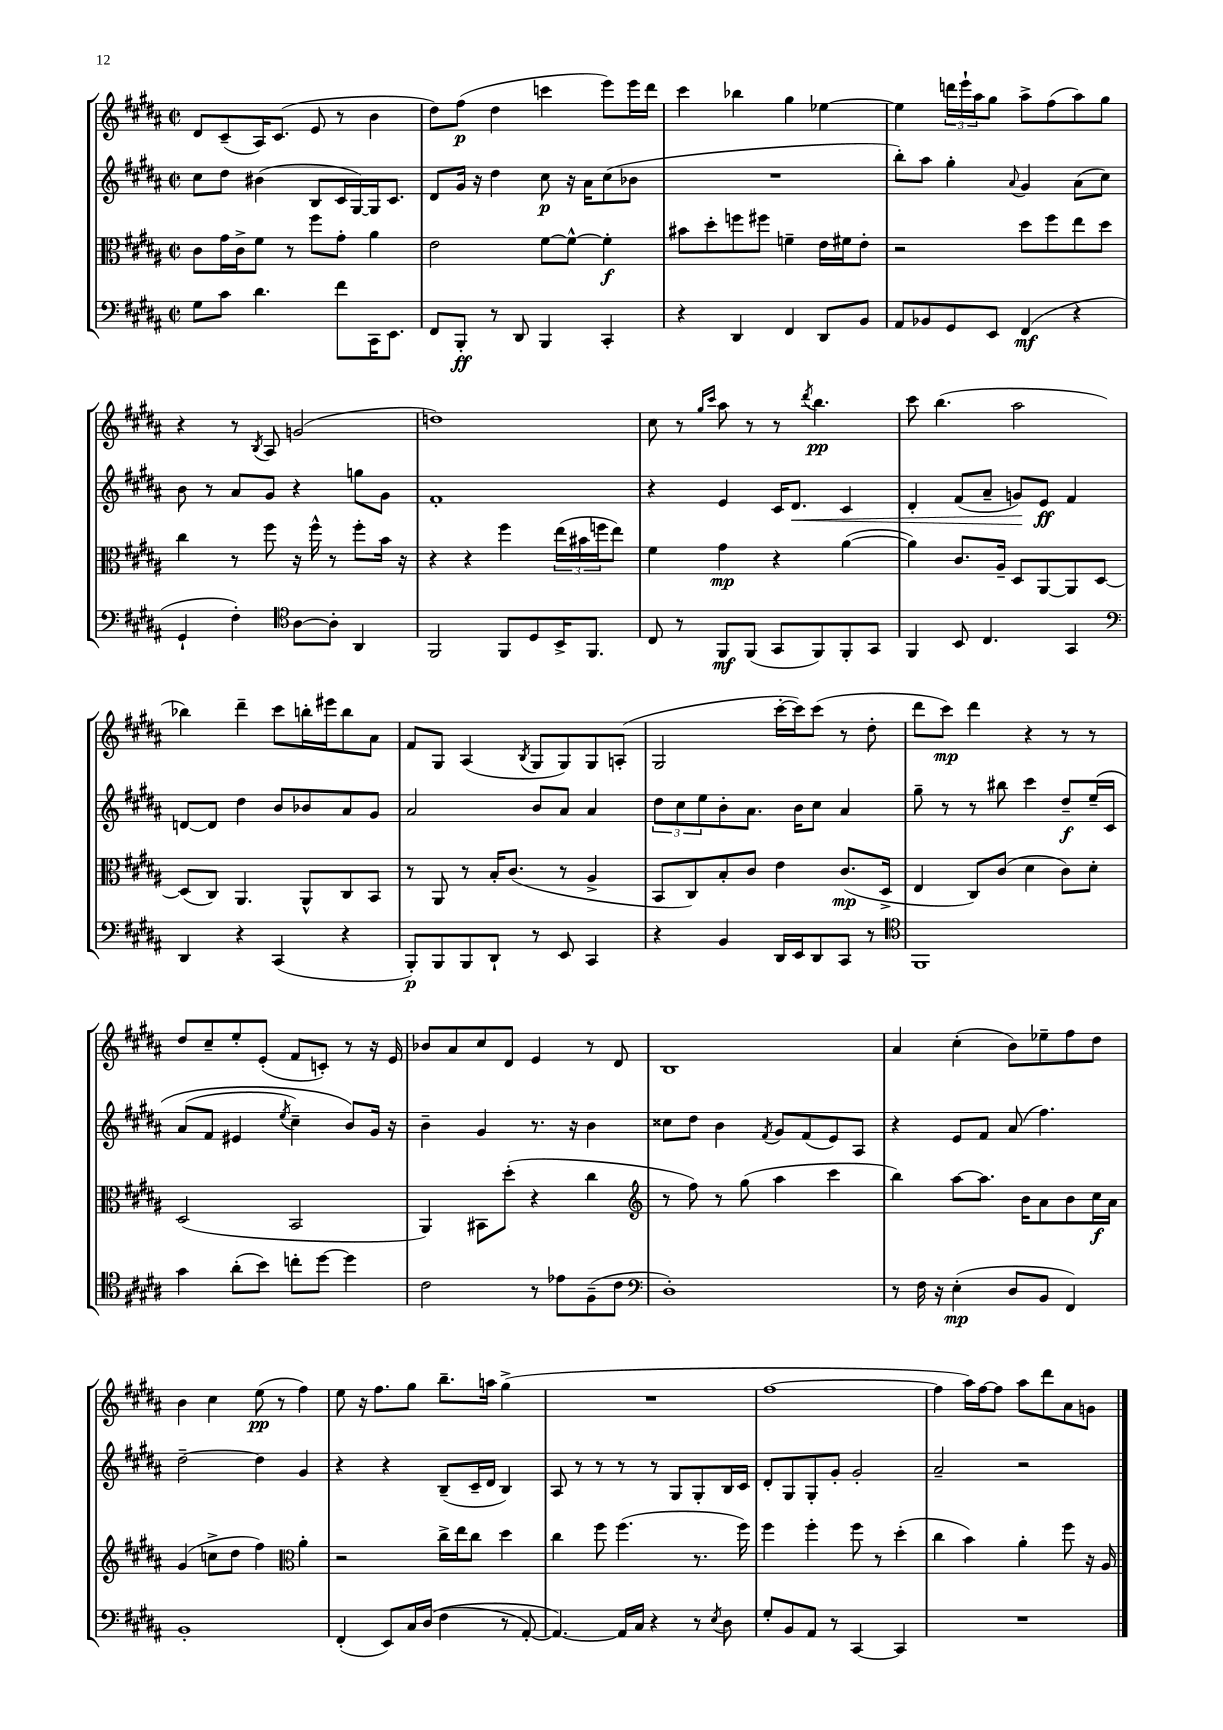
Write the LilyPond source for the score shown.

<<
\new StaffGroup <<
\new Staff = "s0" {
    \clef treble \key b \major \defaultTimeSignature \time 2/2
    dis'8 cis'8--( ais16) cis'8.( e'8 r8 b'4 |
    dis''8) fis''8\p( dis''4 c'''4 e'''8) e'''16 dis'''16 |
    cis'''4 bes''4 gis''4 ees''4~ |
    ees''4 \tuplet 3/2 { d'''16 e'''16-! ais''16 } gis''8 ais''8-> fis''8( ais''8) gis''8 |
    r4 r8 \acciaccatura { b8 } ais8 g'2( |
    d''1) |
    cis''8 r8 \grace { gis''16 cis'''16 } ais''8 r8 r8 \acciaccatura { dis'''8 } b''4.\pp |
    cis'''8 b''4.( ais''2 |
    bes''4) dis'''4-- cis'''8 b''16-. eis'''16 b''8 ais'8 |
    fis'8 gis8 ais4( \acciaccatura { b8 } gis8 gis8) gis8 a8-.( |
    gis2 cis'''16~-. cis'''16) cis'''8( r8 dis''8-. |
    dis'''8 cis'''8\mp) dis'''4 r4 r8 r8 |
    dis''8 cis''8-- e''8-. e'8-.( fis'8 c'8-.) r8 r16 e'16 |
    bes'8 ais'8 cis''8 dis'8 e'4 r8 dis'8 |
    b1 |
    ais'4 cis''4-.( b'8) ees''8-- fis''8 dis''8 |
    b'4 cis''4 e''8\pp( r8 fis''4) |
    e''8 r16 fis''8. gis''8 b''8.-- a''16 gis''4->( |
    R1 |
    fis''1~ |
    fis''4 ais''16) fis''16~ fis''8 ais''8 dis'''8 ais'8 g'8 \bar "|." |
}
\new Staff = "s1" {
    \clef treble \key b \major \defaultTimeSignature \time 2/2
    cis''8 dis''8 bis'4( b8 cis'16 gis16~) gis16 cis'8. |
    dis'8 gis'16 r16 dis''4 cis''8\p r16 ais'16 cis''8( bes'8 |
    R1 |
    b''8-.) ais''8 gis''4-. \appoggiatura { ais'8 } gis'4 ais'8( cis''8) |
    b'8 r8 ais'8 gis'8 r4 g''8 gis'8 |
    fis'1-. |
    r4 e'4 cis'16 dis'8.\< cis'4 |
    dis'4-. fis'8( ais'8-- g'8\!) e'8\ff fis'4 |
    d'8~ d'8 dis''4 b'8 bes'8 ais'8 gis'8 |
    ais'2 b'8 ais'8 ais'4 |
    \tuplet 3/2 { dis''8 cis''8 e''8 } b'8-. ais'8. b'16 cis''8 ais'4 |
    gis''8-- r8 r8 bis''8 cis'''4 dis''8--\f e''16--\( cis'16 |
    ais'8( fis'8 eis'4 \acciaccatura { e''8 } cis''4--) b'8\) gis'16 r16 |
    b'4-- gis'4 r8. r16 b'4 |
    cisis''8 dis''8 b'4 \acciaccatura { fis'8 } gis'8 fis'8( e'8) ais8 |
    r4 e'8 fis'8 ais'8( fis''4.) |
    dis''2~-- dis''4 gis'4 |
    r4 r4 b8--( cis'16-- dis'16 b4) |
    ais8 r8 r8 r8 r8 gis8 gis8-. b16 cis'16 |
    dis'8-. gis8 gis8-. gis'8-. gis'2-. |
    ais'2-- r2 \bar "|." |
}
\new Staff = "s2" {
    \clef alto \key b \major \defaultTimeSignature \time 2/2
    cis'8 gis'16 cis'16-> fis'8 r8 fis''8 gis'8-. ais'4 |
    e'2 fis'8~ fis'8~-^ fis'4-.\f |
    bis'8 dis''8-. f''8 fis''8 f'4-- e'16 fis'16 e'8-. |
    r2 dis''8 fis''8 e''8 dis''8 |
    cis''4 r8 fis''8 r16 fis''16-^ r8 fis''8-. b'16 r16 |
    r4 r4 fis''4 \tuplet 3/2 { e''16( bis'16 f''16 } e''8) |
    fis'4 gis'4\mp r4 ais'4~( |
    ais'4) cis'8. ais16-- dis8 ais,8~ ais,8 dis8~ |
    dis8( cis8) ais,4. ais,8-^ cis8 b,8 |
    r8 ais,8 r8 b16-. cis'8.( r8 ais4-> |
    b,8 cis8) b8-. cis'8 e'4 cis'8.\mp( dis16-> |
    e4 cis8) cis'8( dis'4 cis'8) dis'8-. |
    dis2( b,2 |
    ais,4) bis,8 dis''8-.( r4 cis''4 |
    \clef treble r8 fis''8) r8 gis''8( ais''4 cis'''4 |
    b''4) ais''8~ ais''8. b'16 ais'8 b'8 cis''16\f ais'16 |
    gis'4( c''8-> dis''8 fis''4) \clef alto ais'4-. |
    r2 cis''16-> e''16 cis''8 dis''4 |
    cis''4 fis''8 fis''4.( r8. fis''16) |
    fis''4 fis''4-. fis''8 r8 dis''4-.( |
    cis''4 b'4) ais'4-. fis''8 r16 ais16 \bar "|." |
}
\new Staff = "s3" {
    \clef bass \key b \major \defaultTimeSignature \time 2/2
    gis8 cis'8 dis'4. fis'8 cis,16 e,8. |
    fis,8 b,,8-.\ff r8 dis,8 b,,4 cis,4-. |
    r4 dis,4 fis,4 dis,8 b,8 |
    ais,8 bes,8 gis,8 e,8 fis,4\mf( r4 |
    gis,4-! fis4-.) \clef tenor ais8~ ais8-. ais,4 |
    fis,2 fis,8 dis8 b,16-> fis,8. |
    cis8 r8 fis,8\mf fis,8( gis,8 fis,8) fis,8-. gis,8 |
    fis,4 b,8 cis4. gis,4 |
    \clef bass dis,4 r4 cis,4( r4 |
    b,,8-.\p) b,,8 b,,8 dis,8-! r8 e,8 cis,4 |
    r4 b,4 dis,16 e,16 dis,8 cis,8 r8 |
    \clef tenor fis,1 |
    gis'4 ais'8-.( b'8) c''8-. dis''8~ dis''4 |
    cis'2 r8 ees'8 fis8--( cis'8 |
    \clef bass dis1-.) |
    r8 fis16 r16 e4-.\mp( dis8 b,8 fis,4) |
    b,1-. |
    fis,4-.( e,8) cis16 dis16(\( fis4 r8 ais,8~-.) |
    ais,4.~\) ais,16 cis16 r4 r8 \acciaccatura { e8 } dis8 |
    gis8-. b,8 ais,8 r8 cis,4~ cis,4 |
    R1 \bar "|." |
}
>>
>>
\layout { \context { \Score \remove "Bar_number_engraver" } }
